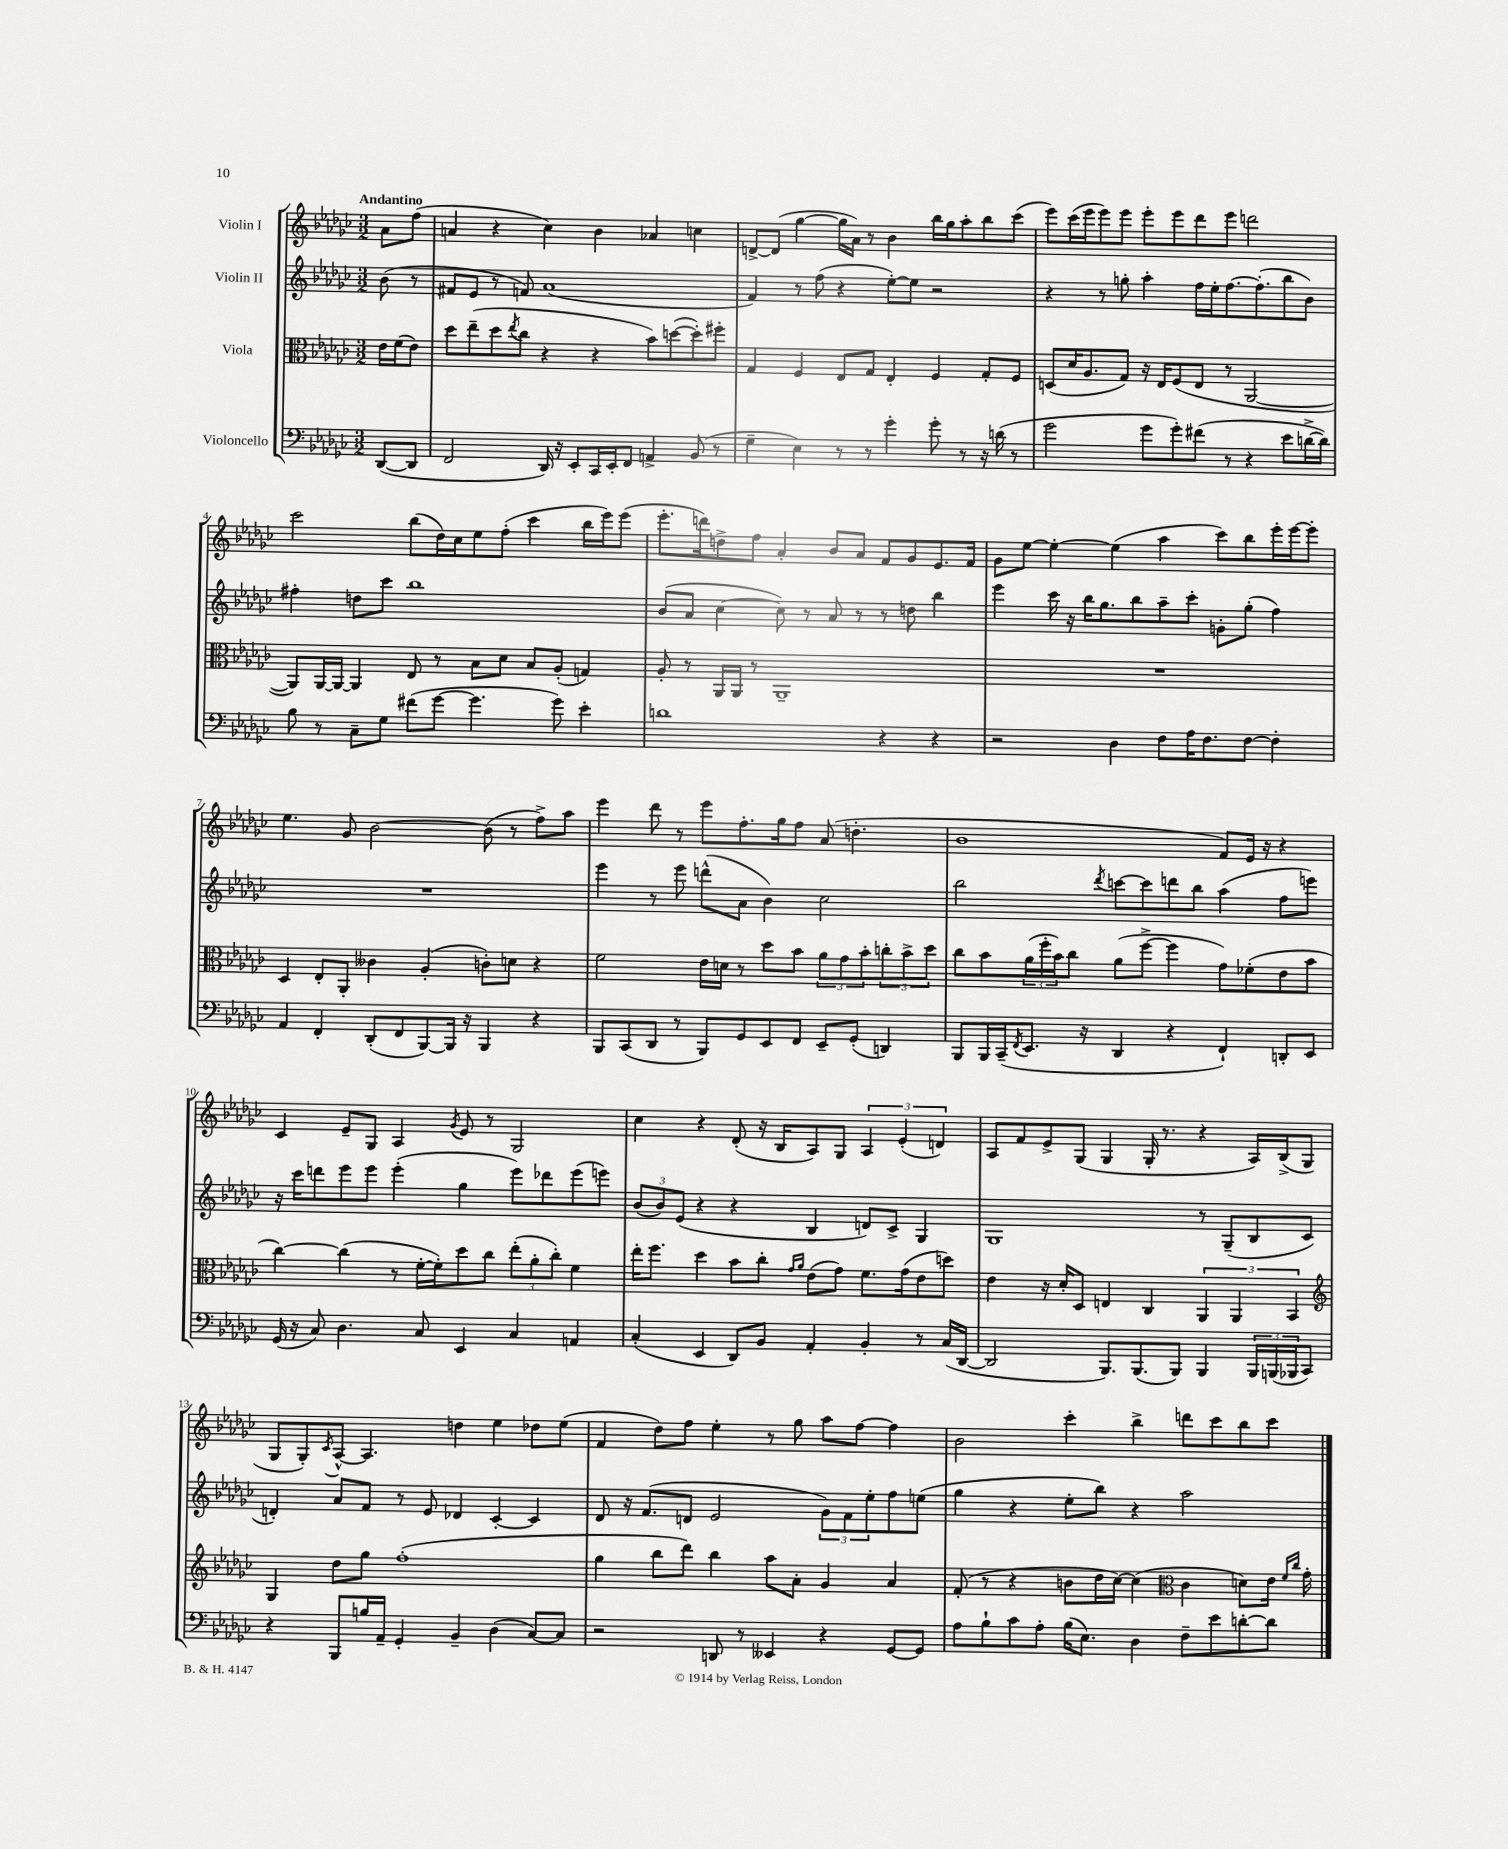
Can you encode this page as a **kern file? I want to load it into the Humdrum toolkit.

**kern	**kern	**kern	**kern
*staff4	*staff3	*staff2	*staff1
*clefF4	*clefC3	*clefG2	*clefG2
*k[b-e-a-d-g-c-]	*k[b-e-a-d-g-c-]	*k[b-e-a-d-g-c-]	*k[b-e-a-d-g-c-]
*M3/2	*M3/2	*M3/2	*M3/2
([8DD-	16e-	(8b-	8a-
.	(16f	.	.
8DD-]	8e-)	8r	(8ff
=	=	=	=
2FF	8dd-	8f#	4a
.	(8ee-~	8e-	.
.	8dd-	8r	4r
.	8qee-	.	.
.	8cc-	8f)	.
16DD-)	4r	(1a-	4cc-)
16r	.	.	.
8EE-'	.	.	.
16CC-	4r	.	4b-
16EE-'	.	.	.
8FF	.	.	.
4AA^	8b-)	.	4a-
.	([8dd	.	.
(8BB-	8dd'])	.	4cc
8r	8ff#'	.	.
=	=	=	=
4G-~	4G-	4f)	[8d^
.	.	.	(8d]
4E-)	4F	8r	[4gg-
.	.	(8ff	.
8r	8E-	4r	16gg-]
.	.	.	16a-)
8r	8G-	.	8r
4g-'	4E-'	[8ee-')	4b-
.	.	8ee-]	.
8g-'	4F	2r	16bb-
.	.	.	16gg-
8r	.	.	8aa-'
16r	8G-'	.	8bb-
(16d	.	.	.
8r	8F	.	(8ccc-
=	=	=	=
2g-	(8D	4r	8eee-)
.	16d-	.	(16ccc-
.	8.A-	.	16eee-
.	.	8r	8eee-)
.	8G-)	8gg'	8eee-
8g-	16r	4aa-'	8eee-'
.	16E-	.	.
8g-')	(8F	.	8eee-
(8f#	8E-	16ff	8ddd-
.	.	16ee-'	.
8r	8r	[8.ff	8eee-
4r	[2AA-	.	2ddd
.	.	(8.ff']	.
8e-	.	8bb-	.
[16d^	.	8b-)	.
16d])	.	.	.
=	=	=	=
8B-	8AA-])	4ff#'	2ccc-
8r	[16AA-	.	.
.	16AA-_	.	.
8C-~	4AA-]	8dd	.
8G-	.	8ccc-	.
(8f#	8E-	1bb-	(8bb-
[8g-	8r	.	16dd-)
.	.	.	16cc-
4.g-]	8B-	.	8ee-
.	8d-	.	(8ff'
.	8B-	.	4ccc-
8g-)	(8A-'	.	.
4e-'	4G)	.	16bb-
.	.	.	16eee-)
.	.	.	(8eee-
=	=	=	=
1d	8A-'	(8b-	8.eee-'
.	8r	8a-	.
.	.	.	16ddd)
.	16AA-	[4cc-	8dd^
.	16AA-	.	.
.	8r	.	8ff
.	1AA-~	8cc-])	4a-'
.	.	8r	.
.	.	8a-	8b-
.	.	8r	8a-
4r	.	8r	8f
.	.	8dd	8g-
4r	.	4bb-	8.e-
.	.	.	16f
=	=	=	=
2r	1.r	4eee-	8g-
.	.	.	[8ee-
.	.	16ccc-	4ee-'_
.	.	16r	.
.	.	16bb-	.
.	.	8.gg-	.
4D-	.	.	(4ee-]
.	.	8bb-	.
8F	.	8aa-~	4aa-
16A-	.	8ccc-'	.
8.F	.	.	.
.	.	8g'	8ccc-)
[8F	.	(8gg-'	8bb-
4F']	.	4ff)	16eee-'
.	.	.	[16eee-
.	.	.	8eee-']
=	=	=	=
4AA-	4D-	1.r	4.ee-
4FF'	8E-'	.	.
.	8AA-'	.	8g-
(8DD-'	4c--	.	[2b-
8FF	.	.	.
[8BBB-)	(4A-'	.	.
16BBB-]	.	.	.
16r	.	.	.
4BBB-	8c')	.	(8b-]
.	8d	.	8r
4r	4r	.	8ff^)
.	.	.	8aa-
=	=	=	=
8BBB-	2f	4eee-	4eee-
(8CC-	.	.	.
8DD-	.	8r	8ddd-
8r	.	8eee-	8r
8BBB-)	16e-	(8ddd^^	8eee-
.	16d	.	.
8GG-	8r	8a-	8.ff'
8EE-	8dd-	4b-)	.
.	.	.	16gg-
8FF	8b-	.	8ff
8EE-~	12a-	2cc-	(8a-
.	12g-	.	.
(8GG-'	.	.	4.dd'
.	12b-'	.	.
4DD)	12cc'	.	.
.	12b-^	.	.
.	12dd-	.	.
=	=	=	=
8BBB-	8cc-	2bb-	1b-
16BBB-	8b-	.	.
(16CC-~	.	.	.
8qFF	.	.	.
8.EE-	(24a-	.	.
.	24ff'	.	.
.	24b-)	.	.
.	8cc-	.	.
16r	.	.	.
.	.	8qddd-	.
4DD-	(8a-	[8ccc	.
.	[8ff^	8ccc]	.
4r	4ff]	8ddd	.
.	.	8bb-	.
4FF`)	8g-)	(4aa-	8f)
.	(8f-'	.	16e-
.	.	.	16r
8DD'	8e-	8ff	4r
8EE-	8b-	8eee)	.
=	=	=	=
(16GG-	[4cc-)	16r	4c-
16r	.	16ccc-	.
8C-)	.	8ddd	.
4.D-	(4cc-]	8eee-	8e-~
.	.	8eee-	8G-
.	8r	(4eee-'	4A-
8C-	[16f'	.	.
.	16f'])	.	.
.	.	.	8qg-
4EE-	8dd-	4gg-	8e-
.	8cc-	.	8r
4C-	(12ee-'	8eee-)	2G-
.	12a-'	.	.
.	.	8ddd-	.
.	12cc-')	.	.
4AA	4f	(8eee-	.
.	.	8eee)	.
=	=	=	=
(4C-'	16ee-'	(12b-	4cc-
.	8.ff	.	.
.	.	12b-)	.
.	.	(12e-	.
4EE-	4dd-	4r	4r
8DD-)	8b-	4r	(8d-'
8BB-	8cc-'	.	16r
.	.	.	16B-
.	16qqg-	.	.
.	16qqa-	.	.
4AA-'	(8e-	4B-	8A-)
.	8g-)	.	8G-
4BB-'	8.f	8d)	6A-
.	.	8c-^	.
.	.	.	(6e-'
.	(16g-	.	.
8r	8e-	4G-	.
.	.	.	6d)
(16C-	8dd)	.	.
[16DD-	.	.	.
=	=	=	=
2DD-]	4e-	1G-	8A-
.	.	.	8f
.	16r	.	8e-^
.	16d-'	.	.
.	8D-	.	(8G-
8.BBB-)	4E	.	4G-
(8.BBB-	.	.	.
.	4C-	.	16G-'
.	.	.	8.r
8BBB-)	.	.	.
4BBB-	6AA-	8r	4r
.	.	(8G-~	.
.	6AA-	.	.
24BBB-	.	8B-	16A-)
(24BBB	.	.	.
.	.	.	(16B-^
24BBB-	6BB-	.	.
8CC-)	.	8c-	8G-
=	=	=	=
*	*clefG2	*	*
4r	4G-	4d')	8G-
.	.	.	8G-')
.	.	.	8qc-
8BBB-	8dd-	8a-	[8A-^^
16B	8gg-	8f	4.A-]
16AA-~	.	.	.
4GG-'	(1ff'	8r	.
.	.	8e-	.
4BB-~	.	4d-	4dd
(4D-	.	[4c-'	4ee-
[8C-)	.	4c-]	8dd-
8C-]	.	.	(8ee-
=	=	=	=
2r	4gg-	8d-	4f
.	.	16r	.
.	.	(8.f	.
.	8bb-	.	8dd-)
.	8ddd-)	8d	8ff
8DD	4bb-	2e-	4ee-'
8r	.	.	.
4EE--	8aa-	.	8r
.	8a-'	.	8gg-
4r	4g-	12g-)	8aa-
.	.	12f	.
.	.	.	[8ff
.	.	12ee-'	.
[8GG-	4a-	8ff	4ff]
8GG-]	.	(8ee	.
=	=	=	=
8A-	(8f'	4gg-	2b-
8B-`	8r	.	.
8c-	4r	4r	.
8A-'	.	.	.
(16B-	8b	8ee-'	4ccc-'
8.E-)	.	.	.
.	16dd-	8bb-)	.
.	[16cc-)	.	.
4D-	(4cc-]	4r	4bb-^
*	*clefC3	*	*
8F~	4c-	2aa-	8ddd
8e-	.	.	8ccc-
[8d'	8d)	.	8bb-
8d]	16e-	.	8ccc-
.	16qqf	.	.
.	16qqcc-	.	.
.	16g-'	.	.
==	==	==	==
*-	*-	*-	*-
